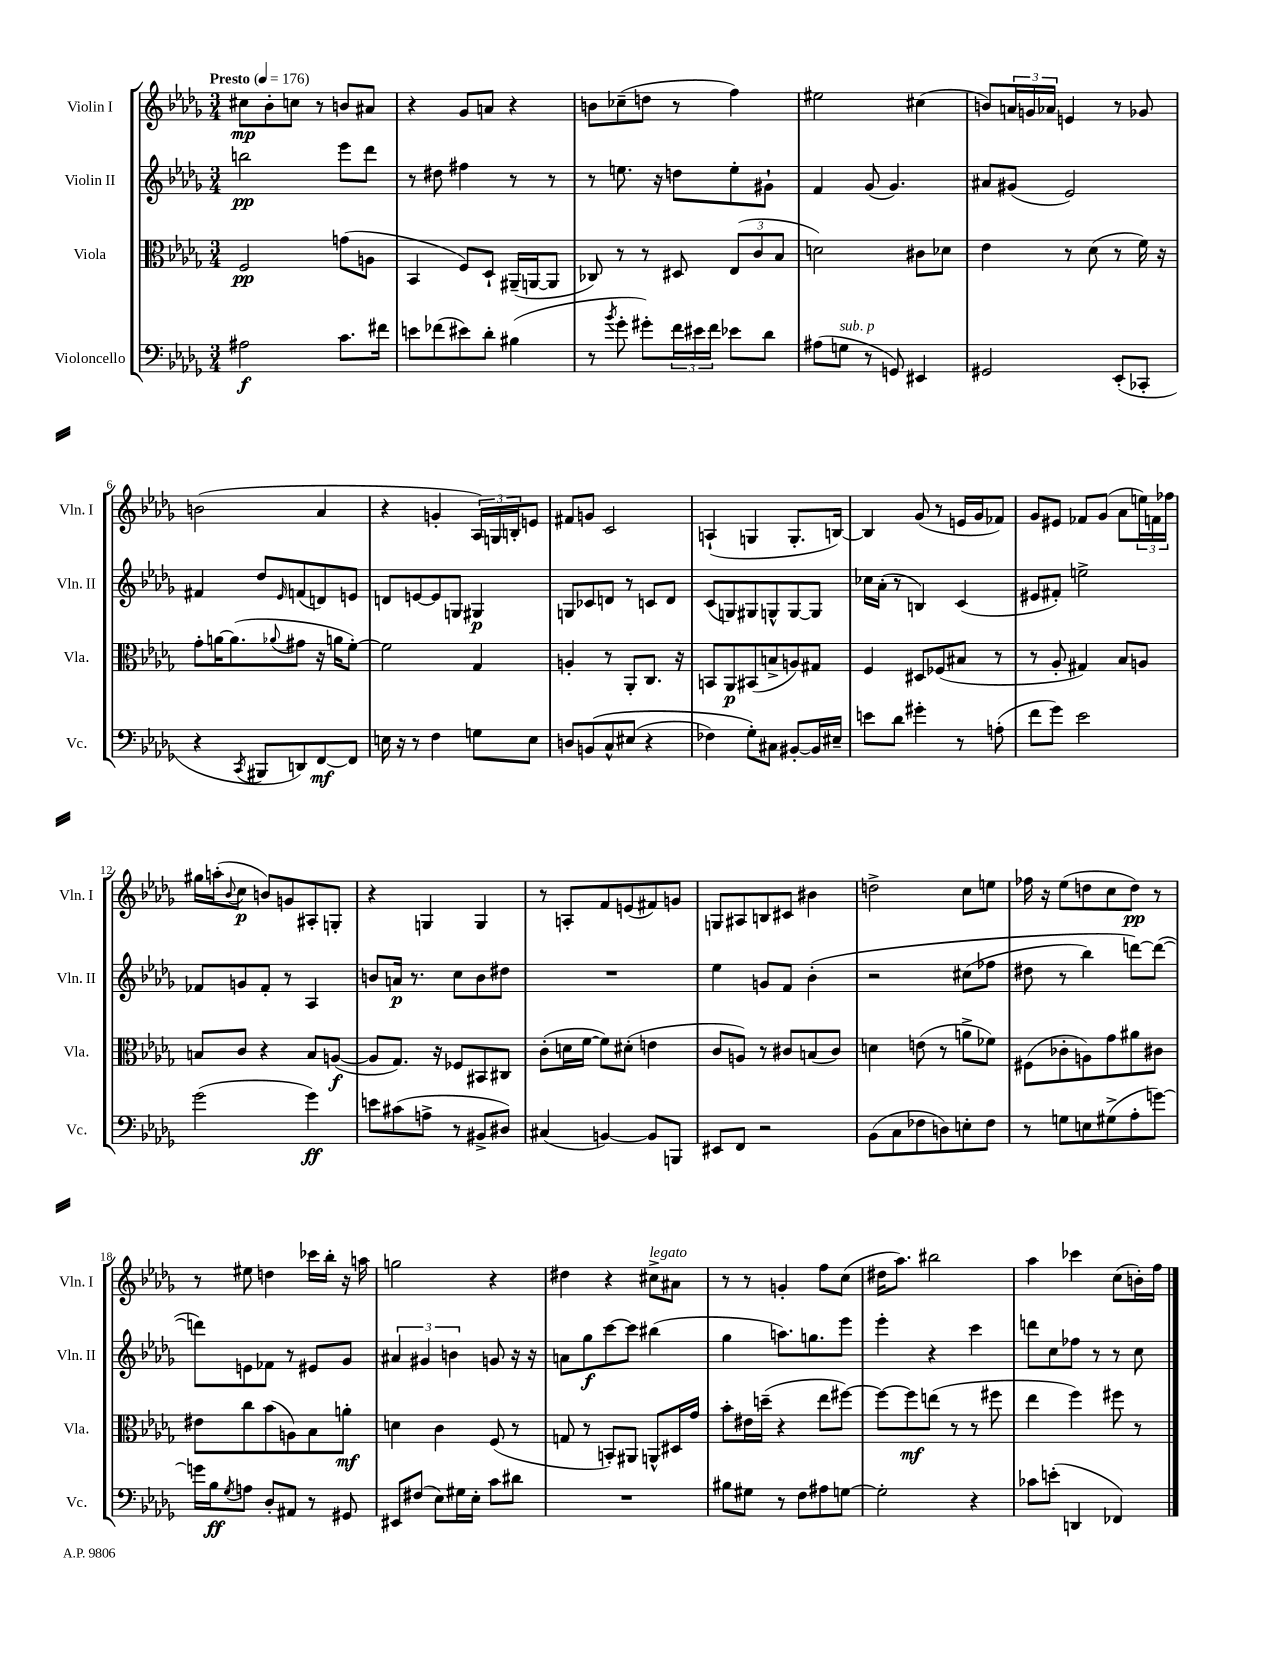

**kern	**kern	**kern	**kern
*staff4	*staff3	*staff2	*staff1
*clefF4	*clefC3	*clefG2	*clefG2
*k[b-e-a-d-g-]	*k[b-e-a-d-g-]	*k[b-e-a-d-g-]	*k[b-e-a-d-g-]
*M3/4	*M3/4	*M3/4	*M3/4
*MM176	*MM176	*MM176	*MM176
2A#	2F	2bb	8cc#
.	.	.	8b-'
.	.	.	8cc
.	.	.	8r
8.c	(8g	8eee-	8b
.	8A	8ddd-	8a#
16f#	.	.	.
=	=	=	=
8e	4BB-	8r	4r
(8f-	.	8dd#	.
8e#)	8F)	4ff#	8g-
8d-'	8D-`	.	8a
(4B#	(16AA#~	8r	4r
.	[16AA	.	.
.	8AA]	8r	.
=	=	=	=
8r	8C-)	8r	8b
8qb-	.	.	.
8g-'	8r	8.ee	(8cc-~
8g#')	8r	.	8dd
.	.	16r	.
24f	8D#	8dd	8r
24e#	.	.	.
24f	.	.	.
8e-	(12E-	8ee'	4ff)
.	12c	.	.
8d-	.	8g#`	.
.	12B-	.	.
=	=	=	=
(8A#	2d)	4f	2ee#
8G	.	.	.
8r	.	(8g-	.
8GG)	.	4.g-)	.
4EE#	8c#	.	(4cc#
.	8d-	.	.
=	=	=	=
2GG#	4e-	8a#	8b)
.	.	(8g#	24a
.	.	.	24g
.	.	.	24a-
.	8r	2e-)	4e
.	(8d-	.	.
(8EE-'	8r	.	8r
8CC-'	16f)	.	8g-
.	16r	.	.
=	=	=	=
4r	8g-'	4f#	(2b
.	[16a	.	.
.	(8.a]	.	.
8qCC	.	.	.
8BBB#	.	8dd-	.
.	8qqa-	16qqe-	.
8DD)	8g#	(8f	.
[8FF	16r	8d)	4a-
.	16a	.	.
8FF]	[8f')	8e	.
=	=	=	=
16E	2f]	8d	4r
16r	.	.	.
8r	.	[8e	.
4F	.	8e]	4g'
.	.	8G	.
8G	4G-	4G#	24A-)
.	.	.	24G
.	.	.	24B'
8E	.	.	8e
=	=	=	=
8D	4A'	8G	8f#
&(8BB	.	8c-	8g
8C^^	8r	8d	2c
(8E#	8AA-'	8r	.
4r	8.C	8c	.
.	.	8d	.
.	16r	.	.
=	=	=	=
4F-)	8BB	(8c	(4A`
.	8AA-	8G)	.
8G-'&)	(8BB#	8G#	4G
8C#	8B^	8G^^	.
[8BB#'	8A)	[8G	8.G'
16BB#]	8G#	8G]	.
16E#~	.	.	[16B)
=	=	=	=
8e	4F	16cc-	4B]
.	.	(16a-'	.
8d-	.	8r	.
4g#'	8D#	4B)	(8g-
.	(8F-	.	8r
8r	8B#	(4c	16e
.	.	.	16g-
(8A'	8r	.	8f-)
=	=	=	=
8f	8r	8e#	8g-
8g-)	8A-'	8f#')	8e#
2e-	4G#)	2ee^	8f-
.	.	.	(8g-
.	8B-	.	8a-
.	8A	.	24ee)
.	.	.	24f
.	.	.	24ff-
=	=	=	=
(2g-	8B	8f-	16gg#
.	.	.	(16aa'
.	.	.	8qqb-
.	8c	8g	8cc
.	4r	8f-'	8b)
.	.	8r	8g
4g-)	8B	4A-	8A#'
.	([8A	.	8G'
=	=	=	=
8e	8A]	8b	4r
(8c#	8.G-)	16a	.
.	.	8.r	.
8A^	.	.	4G
.	16r	.	.
8r	8F-	8cc	.
8BB#^	8BB#	8b	4G
8D#)	8C#	8dd#	.
=	=	=	=
(4C#	(8c'	2.r	8r
.	16d	.	8A'
.	[16f	.	.
[4BB)	8f])	.	8f
.	(8d#'	.	(8e
8BB]	4e	.	8f#)
8BBB	.	.	8g
=	=	=	=
8EE#	8c	4ee-	8G
8FF	8A)	.	8A#
2r	8r	8g	8B
.	8c#	8f	8c#
.	(8B	&(4b-'	4b#
.	8c#)	.	.
=	=	=	=
(8BB-	4d	2r	2dd^
8C	.	.	.
8F-	(8e	.	.
8D)	8r	.	.
8E'	8a^	(8cc#	8cc
8F-	8f-)	8ff-	8ee
=	=	=	=
8r	(8F#	8dd#	16ff-
.	.	.	16r
8G	8c-'	8r	(8ee-
8E	8A)	4bb-)	8dd
(8G#^	8g-	.	8cc
8A-'	8a#	[8ddd&)	8dd)
[8g)	8c#	(8ddd_	8r
=	=	=	=
16g]	8e#	8ddd])	8r
16B-	.	.	.
8qG-	.	.	.
8A	8cc	8e	8ee#
8D-'	(8b-	8f-	4dd
8AA#	8A)	8r	.
8r	8B-	8e#	16ccc-
.	.	.	16bb-'
8GG#	8a'	8g-	16r
.	.	.	16aa
=	=	=	=
8EE#	4d	6a#	2gg
(8F#	.	.	.
.	.	6g#	.
8E-)	4c	.	.
.	.	6b	.
16G#	.	.	.
16E-'	.	.	.
8c	(8F	8g	4r
8d#	8r	16r	.
.	.	16r	.
=	=	=	=
2.r	8G	8a	4dd#
.	8r	8gg-	.
.	8BB')	[8ccc	4r
.	8AA#	8ccc]	.
.	8AA^^	(4bb#	8cc#^
.	16D#	.	8a#
.	16g-	.	.
=	=	=	=
8B#	8b-'	4gg-	8r
8G#	16e#	.	8r
.	(16dd~	.	.
8r	4r	8.aa)	4g'
8F	.	.	.
.	.	8.gg	.
8A#	8ee-	.	8ff
[8G	[8ff#)	8eee-	(8cc
=	=	=	=
2G']	8ff#_	4eee-'	16dd#
.	.	.	8.aa-)
.	8ff#]	.	.
.	(8ee	4r	2bb#
.	8r	.	.
4r	8r	4ccc	.
.	8ff#	.	.
=	=	=	=
8c-	4ee-	8ddd	4aa-
(8e'	.	8cc	.
4DD	4ff)	8ff-	4ccc-
.	.	8r	.
4FF-)	8ff#	8r	(8cc
.	8r	8cc	16b')
.	.	.	16ff
==	==	==	==
*-	*-	*-	*-
